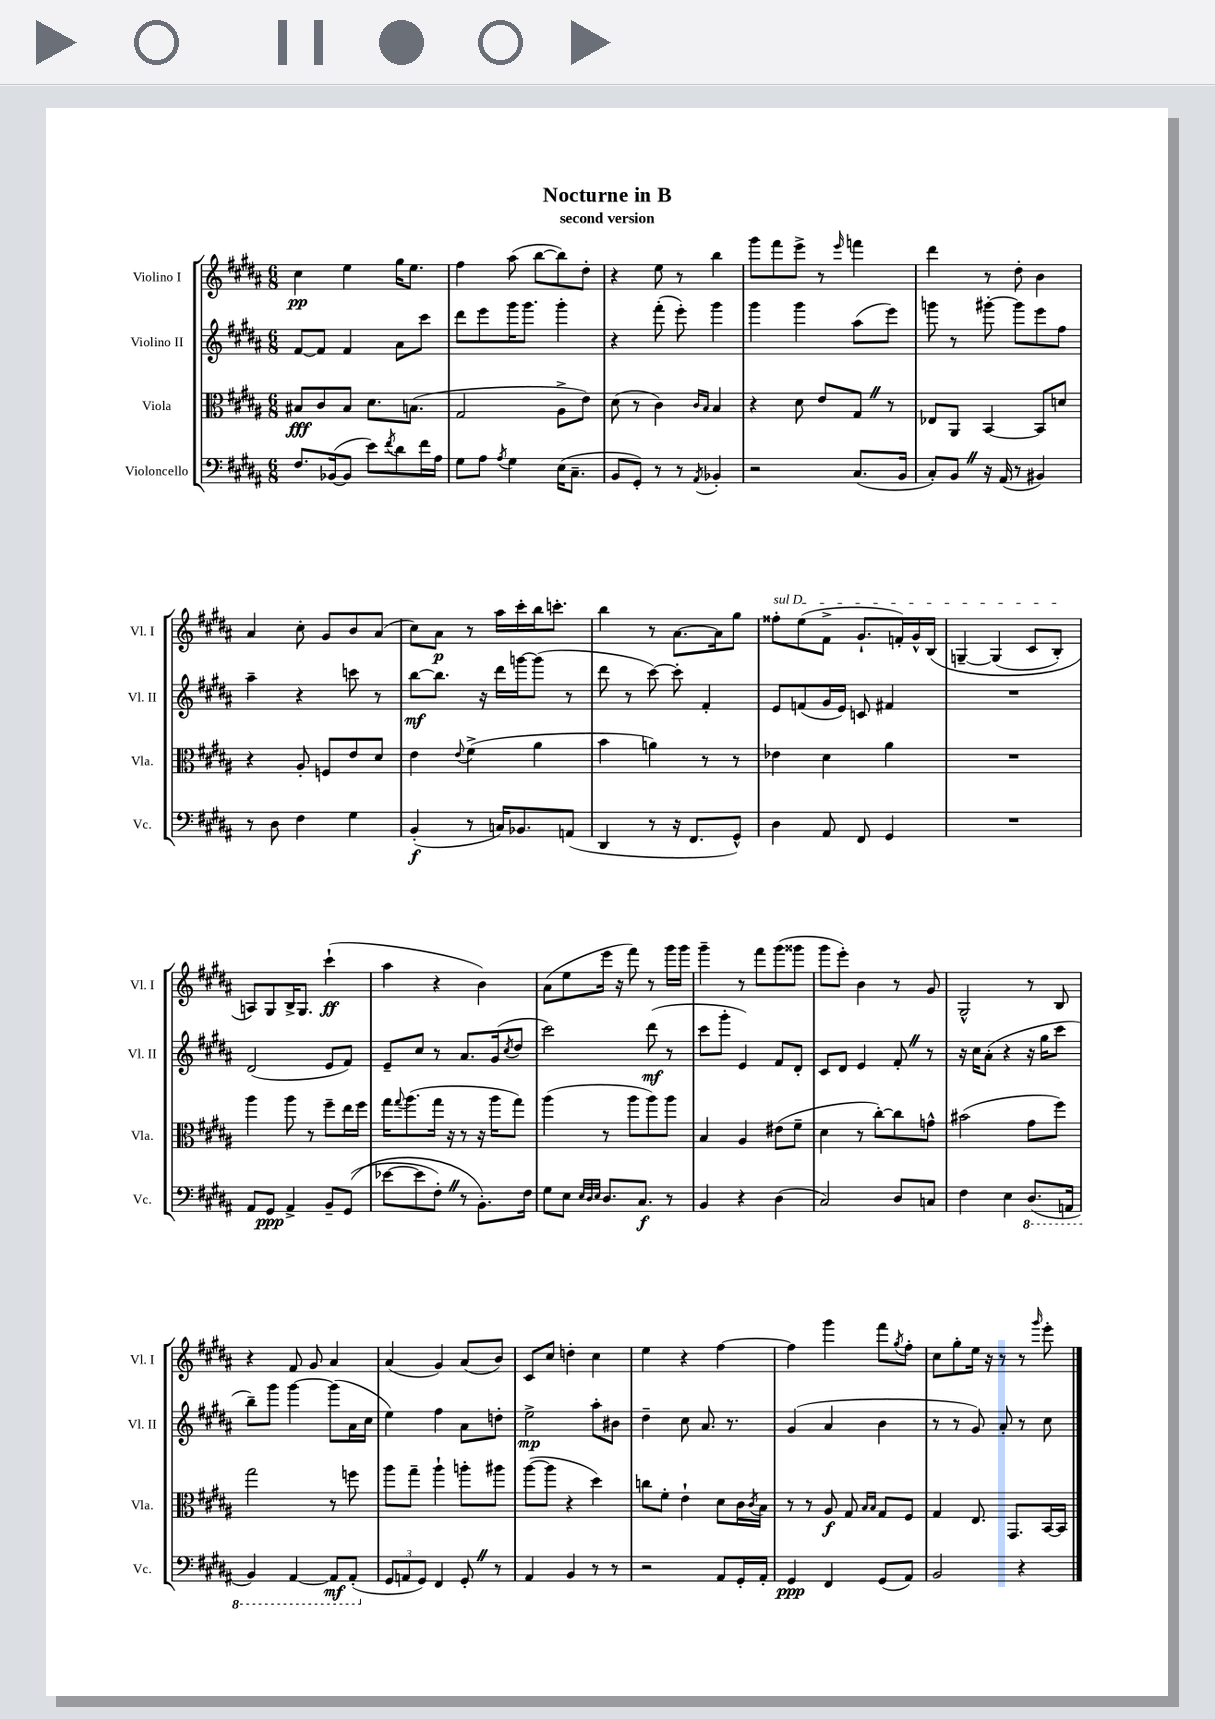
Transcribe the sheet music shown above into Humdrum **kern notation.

**kern	**dynam	**kern	**dynam	**kern	**dynam	**kern	**dynam
*part4	*part4	*part3	*part3	*part2	*part2	*part1	*part1
*staff4	*staff4	*staff3	*staff3	*staff2	*staff2	*staff1	*staff1
*I"Violoncello	*	*I"Viola	*	*I"Violino II	*	*I"Violino I	*
*I'Vc.	*	*I'Vla.	*	*I'Vl. II	*	*I'Vl. I	*
*clefF4	*	*clefC3	*	*clefG2	*	*clefG2	*
*k[f#c#g#d#a#]	*	*k[f#c#g#d#a#]	*	*k[f#c#g#d#a#]	*	*k[f#c#g#d#a#]	*
*M6/8	*	*M6/8	*	*M6/8	*	*M6/8	*
=1	=1	=1	=1	=1	=1	=1	=1
8.F#/L	.	8B#X/L	fff	[8f#/L	.	4cc#\	pp
.	.	8c#/	.	8f#/J]	.	.	.
([16BB-X/k	.	.	.	.	.	.	.
8BB-/J]	.	8B#/J	.	4f#/	.	4ee\	.
8e\L)	.	8.d#\L	.	.	.	.	.
8qf#/	.	.	.	.	.	.	.
8d#\	.	.	.	8a#\L	.	16gg#\KL	.
.	.	(8.Bn\J	.	.	.	8.ee\J	.
16f#\L	.	.	.	8ccc#\J	.	.	.
16A#\JJ	.	.	.	.	.	.	.
=2	=2	=2	=2	=2	=2	=2	=2
8G#\L	.	2G#/	.	8ddd#\L	.	4ff#\	.
8A#\J	.	.	.	8eee\	.	.	.
8qA#/	.	.	.	.	.	.	.
4G#\	.	.	.	16ggg#\K	.	(8aa#\	.
.	.	.	.	8.ggg#\J	.	.	.
.	.	.	.	.	.	[8bb\L	.
(16E\KL	.	8A#^\L	.	4ggg#'\	.	8bb\])	.
8.C#~\J	.	.	.	.	.	.	.
.	.	8e\J)	.	.	.	8dd#'\J	.
=3	=3	=3	=3	=3	=3	=3	=3
8BB/L	.	(8d#\	.	4r	.	4r	.
8GG#'/J)	.	8r	.	.	.	.	.
8r	.	4c#\)	.	(8fff#'\	.	8ee\	.
8r	.	.	.	8eee'\)	.	8r	.
.	.	16qqc#/LL	.	.	.	.	.
8qAA#/	.	16qqB/JJ	.	.	.	.	.
4BB-X'/	.	4B/	.	4ggg#\	.	4bb\	.
=4	=4	=4	=4	=4	=4	=4	=4
2r	.	4r	.	4ggg#\	.	8ggg#\L	.
.	.	.	.	.	.	8fff#\	.
.	.	8d#\	.	4ggg#\	.	8eee^\J	.
.	.	8e/L	.	.	.	8r	.
.	.	.	.	.	.	16qqeee/	.
(8.C#/L	.	8G#Z/J	.	(8aa#\L	.	4fffn\	.
.	.	8r	.	8eee\J)	.	.	.
16BB/Jk	.	.	.	.	.	.	.
=5	=5	=5	=5	=5	=5	=5	=5
8C#'/L)	.	8E-X/L	.	8gggn\	.	4ddd#\	.
8BBZ/J	.	8AA#/J	.	8r	.	.	.
16r	.	[4BB/	.	[8ggg#X'\	.	8r	.
(16AA#/	.	.	.	.	.	.	.
8r	.	.	.	8ggg#\L]	.	8dd#'\	.
4BB#X/)	.	8BB/L]	.	8eee\	.	4b\	.
.	.	8dn/J	.	8ff#\J	.	.	.
!!LO:LB:g=z
=6	=6	=6	=6	=6	=6	=6	=6
8r	.	4r	.	4aa#~\	.	4a#/	.
8D#\	.	.	.	.	.	.	.
4F#\	.	8A#'/	.	4r	.	8cc#'\	.
.	.	8Fn/L	.	.	.	8g#/L	.
4G#\	.	8e/	.	8cccn\	.	8b/	.
.	.	8d#/J	.	8r	.	(8a#/J	.
=7	=7	=7	=7	=7	=7	=7	=7
(4BB'/	f	4e\	.	[8bb\L	mf	8cc#\L)	.
.	.	.	.	8.bb\J]	.	8a#\J	p
.	.	8qqe/	.	.	.	.	.
8r	.	(4f#^\	.	.	.	8r	.
.	.	.	.	16r	.	.	.
16Cn/KL)	.	.	.	16ddd#\LL	.	16aa#\LL	.
8.BB-X/	.	.	.	[16gggn\J	.	16ccc#'\	.
.	.	4a#\	.	(8ggg\J]	.	16bb\J	.
.	.	.	.	.	.	8.cccn'\J	.
(8AAn/J	.	.	.	8r	.	.	.
=8	=8	=8	=8	=8	=8	=8	=8
4DD#/	.	4b\	.	8ddd#\	.	4bb\	.
.	.	.	.	8r	.	.	.
8r	.	4an\)	.	[8ccc#\)	.	8r	.
16r	.	.	.	8ccc#'\]	.	[8.a#\L	.
8.FF#/L	.	.	.	.	.	.	.
.	.	8r	.	4f#'/	.	.	.
.	.	.	.	.	.	16a#\k]	.
8GG#^^/J)	.	8r	.	.	.	8gg#\J	.
=9	=9	=9	=9	=9	=9	=9	=9
!	!	!	!	!	!	!LO:TX:a:i:t=sul D	!
4D#\	.	4e-X\	.	8e/L	.	8ff##X'\L	.
.	.	.	.	(8fn/	.	(8ee\	.
8AA#/	.	4d#\	.	16g#/L	.	8f#^\J	.
.	.	.	.	16e/JJ)	.	.	.
8FF#/	.	.	.	8cn/	.	8.g#`/L	.
4GG#/	.	4a#\	.	4f#X/	.	.	.
.	.	.	.	.	.	16fn'/L)	.
.	.	.	.	.	.	16g#^^/	.
.	.	.	.	.	.	(16B/JJ	.
=10	=10	=10	=10	=10	=10	=10	=10
2.r	.	2.r	.	2.r	.	[4Gn~/	.
.	.	.	.	.	.	(4G/]	.
.	.	.	.	.	.	8c#/L	.
.	.	.	.	.	.	8B'/J)	.
!!LO:LB:g=z
=11	=11	=11	=11	=11	=11	=11	=11
8AA#/L	.	4aa#\	.	(2d#/	.	8An/L)	.
8GG#/J	ppp	.	.	.	.	8G#/	.
4AA#^/	.	8aa#\	.	.	.	16B^/K	.
.	.	.	.	.	.	8.G#/J	.
.	.	8r	.	.	.	.	.
8BB~/L	.	8ff#~\L	.	8e/L	.	(4ccc#`\	ff
((8GG#/J	.	16ee\L	.	8f#/J)	.	.	.
.	.	16ff#\JJ	.	.	.	.	.
=12	=12	=12	=12	=12	=12	=12	=12
[8e-X\L	.	16gg#\KL	.	8e~/L	.	4aa#\	.
.	.	8qqgg#/	.	.	.	.	.
.	.	(8.aa#\	.	.	.	.	.
8e-\]	.	.	.	8cc#/J	.	.	.
8F#'Z\J)	.	16gg#\Jk	.	8r	.	4r	.
.	.	16r	.	.	.	.	.
8r	.	8r	.	8.a#/L	.	.	.
8.BB'\L)	.	16r	.	.	.	4b\)	.
.	.	16aa#\KL	.	(16g#/k	.	.	.
.	.	.	.	8qcc#/	.	.	.
.	.	8gg#\J)	.	8dd#/J	.	.	.
16F#\Jk	.	.	.	.	.	.	.
=13	=13	=13	=13	=13	=13	=13	=13
8G#\L	.	(4aa#\	.	2ccc#\)	.	(8a#\L	.
8E\J	.	.	.	.	.	8ee\	.
32qqE/LLL	.	.	.	.	.	.	.
32qqD#/	.	.	.	.	.	.	.
32qqE/JJJ	.	.	.	.	.	.	.
8.D#/L	.	8r	.	.	.	16eee\Jk	.
.	.	.	.	.	.	16r	.
.	.	8aa#\L	.	.	.	8fff#\)	.
8.C#/J	f	.	.	.	.	.	.
.	.	8aa#\)	.	(8ddd#\	mf	8r	.
8r	.	8aa#\J	.	8r	.	16ggg#\LL	.
.	.	.	.	.	.	16ggg#\JJ	.
=14	=14	=14	=14	=14	=14	=14	=14
4BB/	.	4B/	.	8ccc#\L	.	4ggg#~\	.
.	.	.	.	8ggg#'\J	.	.	.
4r	.	4A#/	.	4e/)	.	8r	.
.	.	.	.	.	.	8fff#\L	.
(4D#\	.	(8e#X\L	.	8f#/L	.	(8ggg#\	.
.	.	8f#~\J	.	8d#'/J	.	8ggg##X\J	.
=15	=15	=15	=15	=15	=15	=15	=15
2C#/)	.	4d#\	.	8c#/L	.	8ggg#\L	.
.	.	.	.	8d#/J	.	8eee'\J)	.
.	.	8r	.	4e/	.	4b\	.
.	.	[8cc#'\L)	.	.	.	.	.
8D#/L	.	8cc#\]	.	8f#'Z/	.	8r	.
8Cn/J	.	8gn^^\J	.	8r	.	8g#/	.
=16	=16	=16	=16	=16	=16	=16	=16
4F#\	.	(2b#X\	.	16r	.	2G#^^/	.
.	.	.	.	16cc#\KL	.	.	.
.	.	.	.	(8a#'\J	.	.	.
4E\	.	.	.	4r	.	.	.
*8ba	*	*	*	*	*	*	*
(8.DD#/L	.	8g#\L	.	16r	.	8r	.
.	.	.	.	16gg#\KL	.	.	.
.	.	8ff#\J)	.	8ccc#\J	.	8B/	.
16AAAn/Jk	.	.	.	.	.	.	.
!!LO:LB:g=z
=17	=17	=17	=17	=17	=17	=17	=17
4BBB/)	.	2gg#\	.	8bb~\L)	.	4r	.
.	.	.	.	8ggg#\J	.	.	.
[4AAA#/	.	.	.	[4ggg#\	.	8f#/	.
.	.	.	.	.	.	8g#/	.
8AAA#/L]	mf	8r	.	(8ggg#\L]	.	4a#/	.
(8AAA#'/J	.	8ffn\	.	16a#\L	.	.	.
.	.	.	.	16cc#\JJ	.	.	.
=18	=18	=18	=18	=18	=18	=18	=18
*X8ba	*	*	*	*	*	*	*
12GG#/L	.	8aa#\L	.	4ee\)	.	(4a#/	.
12AAn/	.	.	.	.	.	.	.
.	.	8gg#~\J	.	.	.	.	.
12GG#/J)	.	.	.	.	.	.	.
4FF#/	.	4aa#`\	.	4ff#\	.	4g#/)	.
8GG#'Z/	.	8aan'\L	.	8a#\L	.	(8a#/L	.
8r	.	8aa#X\J	.	8ddn'\J	.	8b/J)	.
=19	=19	=19	=19	=19	=19	=19	=19
4AA#/	.	([8aa#\L	.	2ee^\	mp	8c#/L	.
.	.	8aa#\J]	.	.	.	8cc#/J	.
4BB/	.	4r	.	.	.	4ddn'\	.
8r	.	4dd#\)	.	8aa#'\L	.	4cc#\	.
8r	.	.	.	8b#X\J	.	.	.
=20	=20	=20	=20	=20	=20	=20	=20
2r	.	8ccn\L	.	4dd#~\	.	4ee\	.
.	.	8f#'\J	.	.	.	.	.
.	.	4e`\	.	8cc#\	.	4r	.
.	.	.	.	8.a#/	.	.	.
8AA#/L	.	8d#\L	.	.	.	[4ff#\	.
.	.	.	.	8.r	.	.	.
16GG#'/L	.	16c#\L	.	.	.	.	.
.	.	8qc#/	.	.	.	.	.
16AA#'/JJ	.	16B\JJ	.	.	.	.	.
=21	=21	=21	=21	=21	=21	=21	=21
4GG#/	ppp	8r	.	(4g#/	.	4ff#\]	.
.	.	8r	.	.	.	.	.
4FF#/	.	8A#/	f	4a#/	.	4ggg#\	.
.	.	8G#/	.	.	.	.	.
.	.	16qqB/LL	.	.	.	.	.
.	.	16qqB/JJ	.	.	.	.	.
(8GG#/L	.	8G#/L	.	4b\	.	8fff#\L	.
.	.	.	.	.	.	8qgg#/	.
8AA#/J)	.	8F#/J	.	.	.	8ff#'\J	.
=22	=22	=22	=22	=22	=22	=22	=22
2BB/	.	4G#/	.	8r	.	8cc#\L	.
.	.	.	.	8r	.	8gg#'\	.
.	.	8.E/	.	8g#/)	.	16ee\Jk	.
.	.	.	.	.	.	16r	.
.	.	.	.	8a#'/	.	8r	.
.	.	8.GG#/L	.	.	.	.	.
4r	.	.	.	8r	.	8r	.
.	.	.	.	.	.	16qqggg#/	.
.	.	[16BB/L	.	8cc#\	.	8eee'\	.
.	.	16BB/JJ]	.	.	.	.	.
==	==	==	==	==	==	==	==
*-	*-	*-	*-	*-	*-	*-	*-
